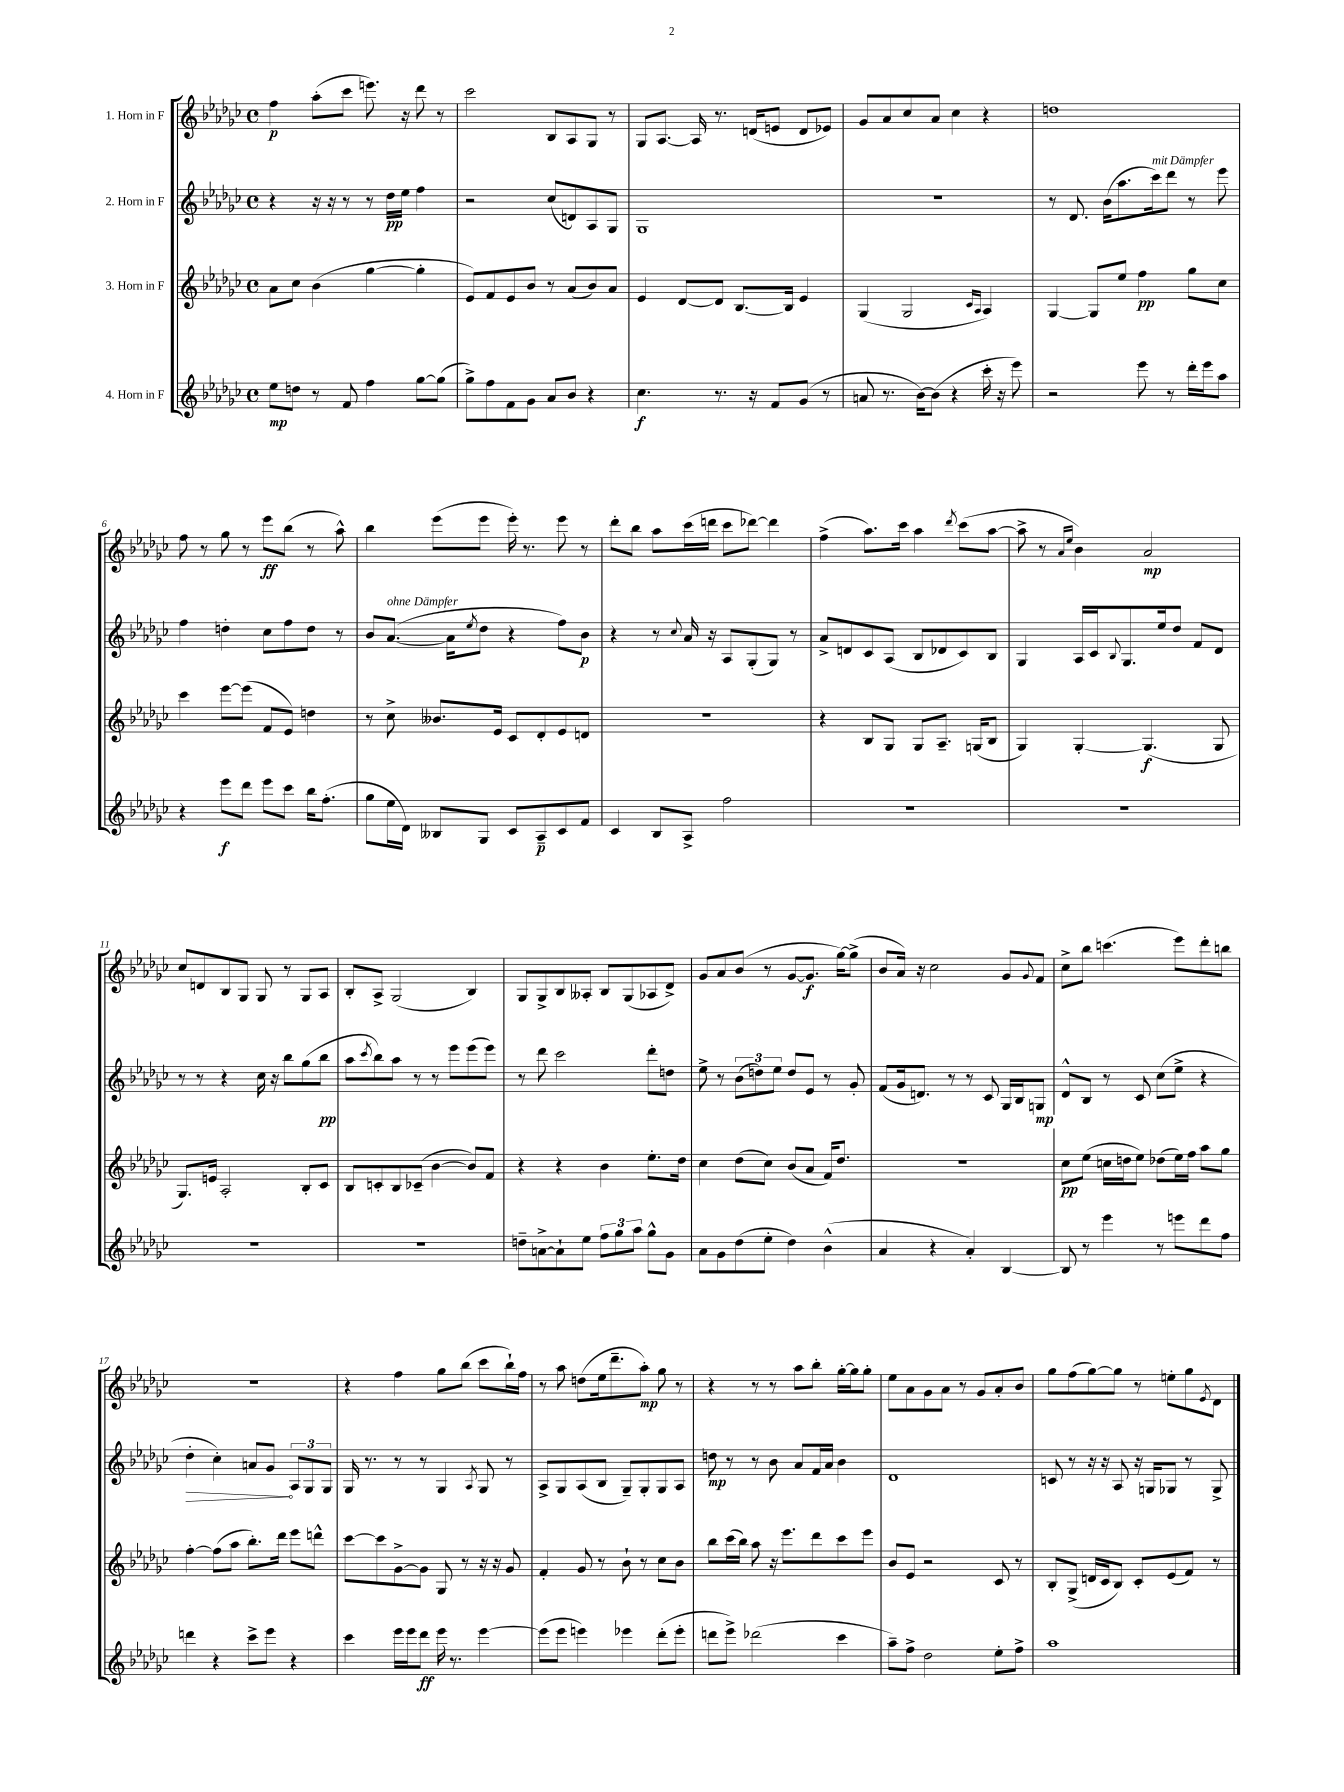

**kern	**kern	**kern	**kern
*staff4	*staff3	*staff2	*staff1
*clefG2	*clefG2	*clefG2	*clefG2
*k[b-e-a-d-g-c-]	*k[b-e-a-d-g-c-]	*k[b-e-a-d-g-c-]	*k[b-e-a-d-g-c-]
*M4/4	*M4/4	*M4/4	*M4/4
*met(c)	*met(c)	*met(c)	*met(c)
8ee-	8a-	4r	4ff
8dd	8cc-	.	.
8r	(4b-	16r	(8aa-'
.	.	16r	.
8f	.	8r	8ccc-
4ff	[4gg-	8r	8.eee)
.	.	16dd-	.
.	.	16ee-	16r
[8gg-	4gg-']	4ff	8ddd-
(8gg-]	.	.	8r
=	=	=	=
8gg-^)	8e-)	2r	2ccc-
8ff	8f	.	.
8f	8e-	.	.
8g-	8b-	.	.
8a-	8r	(8cc-	8B-
8b-	(8a-	8d)	8A-
4r	8b-)	8A-	8G-
.	8a-	8G-	8r
=	=	=	=
4.cc-	4e-	1G-	8G-
.	.	.	[8.A-
.	[8d-	.	.
.	.	.	16A-]
8.r	8d-]	.	8.r
.	[8.B-	.	.
16r	.	.	(16d
8f	.	.	8e
.	16B-]	.	.
(8g-	4e-	.	8d
8r	.	.	8e-)
=	=	=	=
8a	(4G-	1r	8g-
8.r	.	.	8a-
.	2G-	.	8cc-
[16b-)	.	.	.
(8b-]	.	.	8a-
4r	.	.	4cc-
.	16qqc-	.	.
.	16qqA-	.	.
16ccc-'	4A-)	.	4r
16r	.	.	.
8eee-)	.	.	.
=	=	=	=
2r	[4G-	8r	1dd
.	.	8.d-	.
.	8G-]	.	.
.	.	(16b-	.
.	8ee-	8.aa-	.
8eee-	4ff	.	.
.	.	16ccc-)	.
8r	.	8ddd-	.
16ddd-'	8gg-	8r	.
16eee-	.	.	.
8aa-	8cc-	8eee-	.
=	=	=	=
4r	4ccc-	4ff	8ff
.	.	.	8r
8eee-	[8eee-	4dd'	8gg-
8ddd-	(8eee-]	.	8r
8eee-	8f	8cc-	8eee-
8ccc-	8e-)	8ff	(8bb-
16bb-	4dd	8dd	8r
(8.ff'	.	.	.
.	.	8r	8aa-^^)
=	=	=	=
8gg-	8r	8b-	4bb-
16ee-	8cc-^	([8.a-	.
16d-)	.	.	.
8B--	8.b--	.	(8eee-
.	.	16a-]	.
.	.	8qee-	.
8G-	.	8dd-	8eee-
.	16e-	.	.
8c-	8c-	4r	16eee-')
.	.	.	8.r
8A-~	8d-'	.	.
8c-	8e-	8ff)	8eee-
8f	8d	8b-	8r
=	=	=	=
4c-	1r	4r	8ddd-'
.	.	.	8bb-
8B-	.	8r	8aa-
.	.	8qqcc-	.
8A-^	.	16a-	(16ccc-
.	.	16r	16ddd
2ff	.	8A-	8ccc-
.	.	(8G-'	[8ddd-)
.	.	8G-)	4ddd-]
.	.	8r	.
=	=	=	=
1r	4r	8a-^	(4ff^
.	.	8d	.
.	8B-	8c-	8.aa-)
.	8G-	(8A-	.
.	.	.	16ccc-
.	8G-	8B-	4aa-
.	8.A-~	8d-	.
.	.	.	8qddd-
.	.	8c-)	(8ccc-
.	(16G	.	.
.	8B-	8B-	[8aa-
=	=	=	=
1r	4G-)	4G-	8aa-^]
.	.	.	8r
.	.	.	16qqa-
.	.	.	16qqee-
.	[4G-'	16A-	4b-)
.	.	16c-	.
.	.	8qqB-	.
.	.	8.G-	.
.	(4.G-]	.	2a-
.	.	16ee-	.
.	.	8dd-	.
.	.	8f	.
.	8G-	8d-	.
=	=	=	=
1r	8.G-)	8r	8cc-
.	.	8r	8d
.	16e	.	.
.	2A-'	4r	8B-
.	.	.	8G-
.	.	16cc-	8G-
.	.	16r	.
.	.	8bb-	8r
.	8B-'	(8gg-	8G-
.	8c-	8bb-	8A-
=	=	=	=
1r	8B-	8aa-	8B-'
.	.	8qccc-	.
.	8c'	8bb-)	8A-^
.	8B-	8aa-	(2G-
.	(8c-~	8r	.
.	[4b-	8r	.
.	.	8eee-	.
.	8b-])	(8eee-	4B-)
.	8f	8eee-)	.
=	=	=	=
8dd~	4r	8r	8G-
[8a^	.	8ddd-	8G-^
8a`]	4r	2ccc-	8B-
8ee-	.	.	8A--'
12ff	4b-	.	8B-
12gg-	.	.	.
.	.	.	(8G-
12aa-	.	.	.
8gg-^^	8.ee-'	8ddd-'	8A-
8g-	.	8dd	8d-^)
.	16dd-	.	.
=	=	=	=
8a-	4cc-	8ee-^	8g-
8g-	.	8r	8a-
(8dd-	(8dd-	(12b-	(8b-
.	.	12dd)	.
8ee-'	8cc-)	.	8r
.	.	12ee-	.
4dd-)	(8b-	8dd	[8g-
.	8a-	8e-	8.g-]
(4b-^^	16f)	8r	.
.	8.dd-	.	[16gg-)
.	.	8g-'	(8gg-^]
=	=	=	=
4a-	1r	(8f	8b-
.	.	16g-	16a-)
.	.	8.d)	16r
4r	.	.	2cc-
.	.	8r	.
4a-')	.	8r	.
.	.	8c-	.
[4B-	.	16G-	8g-
.	.	16B-	.
.	.	.	8qqg-
.	.	8G	8f
=	=	=	=
8B-]	8cc-	8d-^^	8cc-^
8r	(8ee-	8B-	8bb-
4eee-	16cc	8r	(4.ccc
.	16dd	.	.
.	8ee-)	8c-	.
8r	(8dd-	(8cc-	.
8eee	16ee-)	8ee-^	8eee-)
.	16ff	.	.
8ddd-	8aa-	4r	8ddd-'
8ff	8gg-	.	8bb
=	=	=	=
4ddd	[4ff'	4dd-'	1r
4r	(8ff]	4cc-')	.
.	8aa-	.	.
8ccc-^	8.bb-')	8a	.
8eee-	.	8g-	.
.	16ddd-	.	.
4r	8eee-	12A-	.
.	.	12G-	.
.	8ddd^^	.	.
.	.	12G-	.
=	=	=	=
4ccc-	[8ccc-	16G-	4r
.	.	8.r	.
.	8ccc-]	.	.
16eee-	[8g-^	8r	4ff
16eee-	.	.	.
8ddd-	8g-]	8r	.
16eee-	8G-	4G-	8gg-
8.r	.	.	.
.	8r	.	(8bb-
.	.	8qA-	.
[4eee-	16r	8G-	8ccc-
.	16r	.	.
.	8g-	8r	16bb-`)
.	.	.	16ff
=	=	=	=
(8eee-]	4f'	8A-^	8r
8eee-	.	8G-	8aa-
4eee)	8g-	(8A-	(8dd
.	8r	8B-	16ee-
.	.	.	8.ddd-~
4eee-	8b-`	8G-~)	.
.	8r	8G-'	8aa-')
(8ddd-'	8cc-	8G-	8gg-
8eee-'	8b-	8A-	8r
=	=	=	=
8ddd	8bb-	8dd	4r
8eee-^)	(16ccc-	8r	.
.	16bb-)	.	.
(2ddd-	8aa-	8r	8r
.	16r	8b-	8r
.	8.eee-	.	.
.	.	8a-	8aa-
.	8ddd-	16f	8bb-'
.	.	16a-	.
4ccc-	8ccc-	4b-	[16gg-'
.	.	.	16gg-]
.	8eee-	.	8gg-'
=	=	=	=
8aa-~)	8b-	1d-	8ee-
8ff^	8e-	.	8a-
2dd-	2r	.	8g-
.	.	.	8a-
.	.	.	8r
.	.	.	8g-
8ee-'	8c-	.	8a-'
8ff^	8r	.	8b-
=	=	=	=
1aa-	8B-'	8c	8gg-
.	(8G-^	8r	(8ff
.	16d	16r	[8gg-)
.	16c-	16r	.
.	8B-)	8A-	8gg-]
.	8c-'	16r	8r
.	.	16G	.
.	(8e-	8G-	8ee'
.	8f)	8r	8gg-
.	.	.	8qe-
.	8r	8G-^	8d-
==	==	==	==
*-	*-	*-	*-
